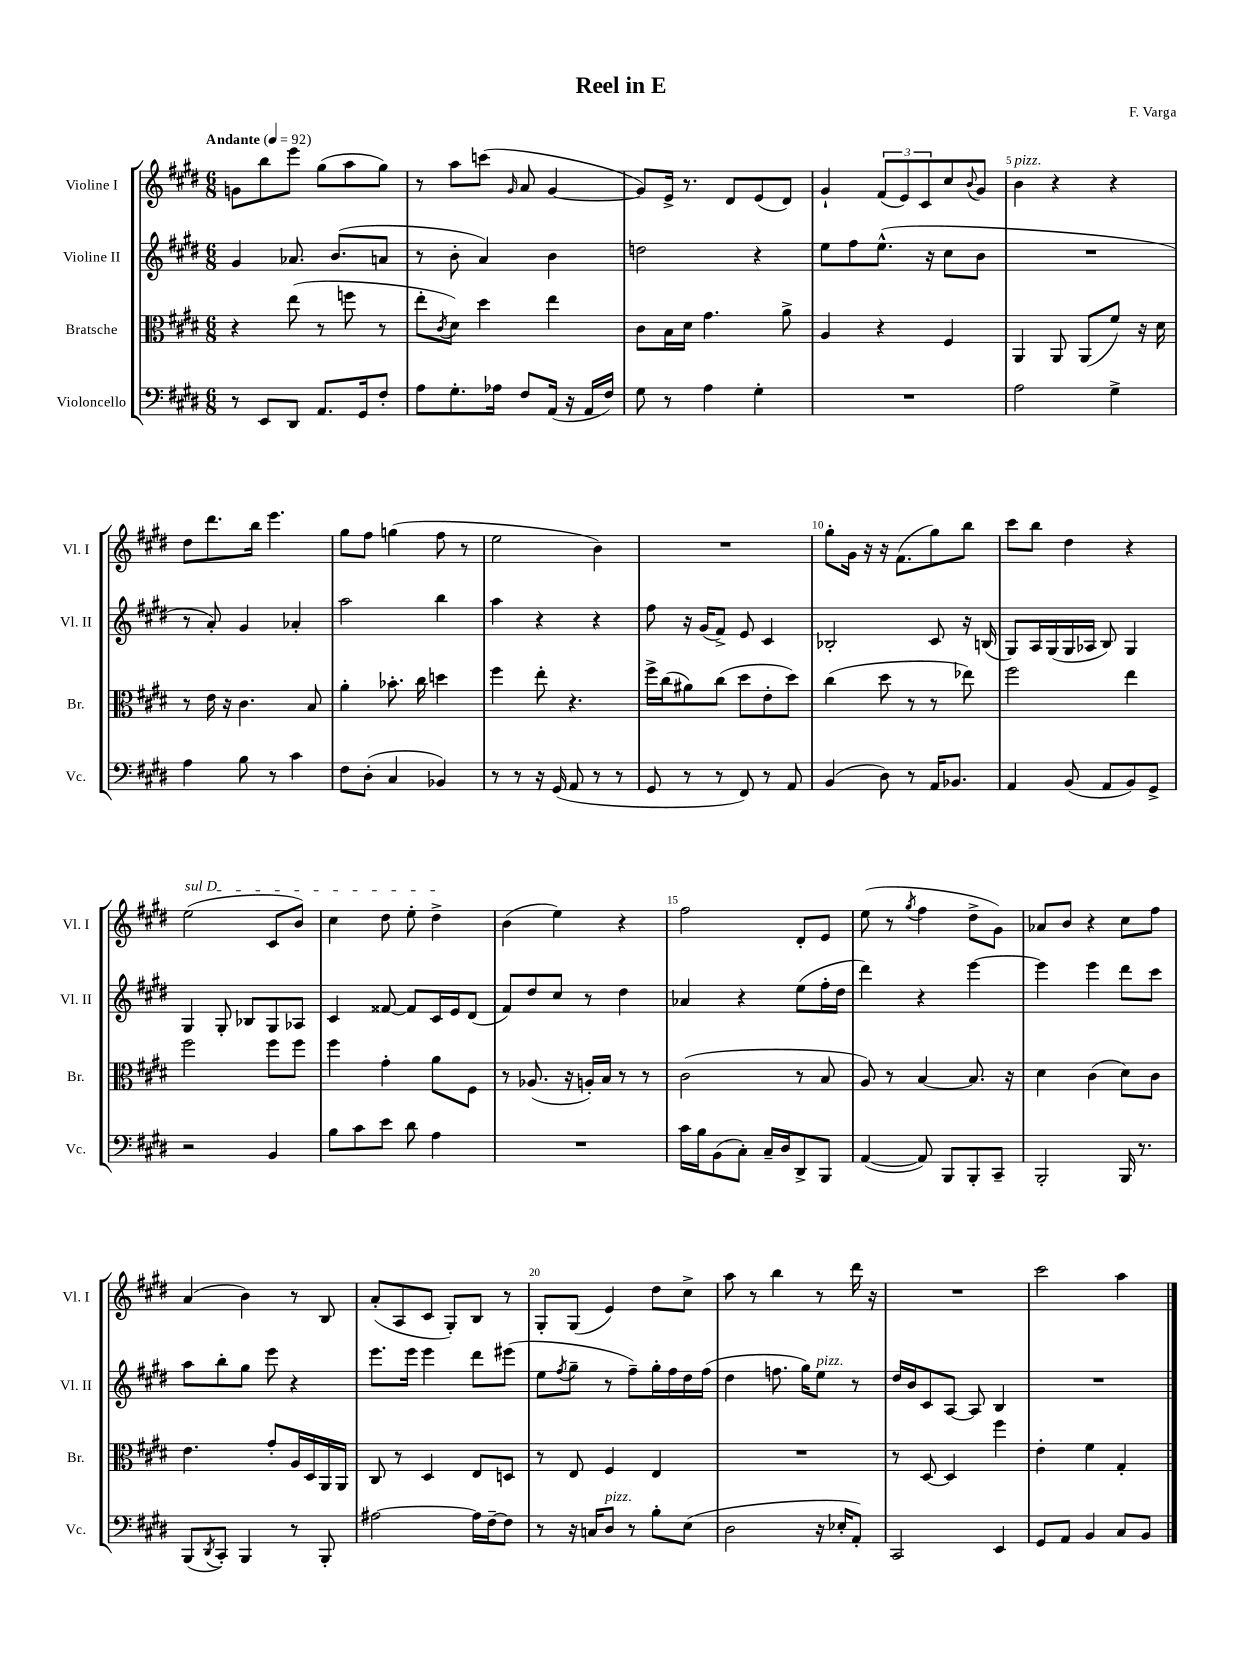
\header { title = "Reel in E" composer = "F. Varga" }
<<
\new StaffGroup <<
\new Staff = "s0" \with { instrumentName = "Violine I" shortInstrumentName = "Vl. I" } {
    \clef treble \key e \major \numericTimeSignature \time 6/8 \tempo "Andante" 4 = 92
    g'8 b''8 e'''8 gis''8( a''8 gis''8) |
    r8 a''8 c'''8( \grace { gis'16 } a'8 gis'4~ |
    gis'8) e'16-> r8. dis'8 e'8( dis'8) |
    gis'4-! \tuplet 3/2 { fis'8( e'8) cis'8 } cis''8 \appoggiatura { b'8 } gis'8 |
    b'4^\markup { \italic "pizz." } r4 r4 |
    dis''8 dis'''8. b''16 e'''4. |
    gis''8 fis''8 g''4( fis''8 r8 |
    e''2 b'4) |
    R2. |
    gis''8-. gis'16 r16 r16 fis'8.( gis''8) b''8 |
    cis'''8 b''8 dis''4 r4 |
    \once \override TextSpanner.bound-details.left.text = \markup { \italic "sul D" } e''2\startTextSpan( cis'8 b'8) |
    cis''4 dis''8 e''8-. dis''4->\stopTextSpan |
    b'4( e''4) r4 |
    fis''2 dis'8-. e'8 |
    e''8( r8 \acciaccatura { gis''8 } fis''4 dis''8-> gis'8) |
    aes'8 b'8 r4 cis''8 fis''8 |
    a'4( b'4) r8 b8 |
    a'8-.( a8 cis'8 gis8-.) b8 r8 |
    gis8-. gis8( e'4) dis''8 cis''8-> |
    a''8 r8 b''4 r8 dis'''16 r16 |
    R2. |
    cis'''2 a''4 \bar "|." |
}
\new Staff = "s1" \with { instrumentName = "Violine II" shortInstrumentName = "Vl. II" } {
    \clef treble \key e \major \numericTimeSignature \time 6/8
    gis'4 aes'8. b'8.( a'8 |
    r8 b'8-. a'4) b'4 |
    d''2 r4 |
    e''8 fis''8 e''8.-^( r16 cis''8 b'8 |
    R2. |
    r8 a'8-.) gis'4 aes'4-. |
    a''2 b''4 |
    a''4 r4 r4 |
    fis''8 r16 gis'16( fis'8->) e'8 cis'4 |
    bes2-. cis'8 r16 b16( |
    gis8) a16 gis16( gis16 aes16 b8) gis4 |
    gis4 gis8-. bes8 gis8 aes8 |
    cis'4 fisis'8~ fisis'8 cis'16 e'16 dis'8( |
    fis'8) dis''8 cis''8 r8 dis''4 |
    aes'4 r4 e''8( fis''16-. dis''16 |
    dis'''4) r4 e'''4~ |
    e'''4 e'''4 dis'''8 cis'''8 |
    a''8 b''8-. gis''8 e'''8 r4 |
    e'''8. e'''16 e'''4 dis'''8 eis'''8( |
    e''8 \acciaccatura { fis''8 } gis''8-- r8 fis''8--) gis''16-. fis''16 dis''16 fis''16( |
    dis''4 f''8. gis''16) e''8^\markup { \italic "pizz." } r8 |
    dis''16 b'16 cis'8 a8~ a8 b4 |
    R2. \bar "|." |
}
\new Staff = "s2" \with { instrumentName = "Bratsche" shortInstrumentName = "Br." } {
    \clef alto \key e \major \numericTimeSignature \time 6/8
    r4 e''8( r8 f''8 r8 |
    e''8-. \acciaccatura { cis'8 } dis'8) dis''4 e''4 |
    cis'8 b16 dis'16 gis'4. a'8-> |
    a4 r4 fis4 |
    a,4 a,8 a,8( fis'8) r16 dis'16 |
    r8 e'16 r16 cis'4. b8 |
    a'4-. bes'8.-. cis''16 d''4 |
    fis''4 e''8-. r4. |
    fis''16-> cis''16( ais'8) cis''8( dis''8 e'8-. dis''8) |
    cis''4( dis''8 r8 r8 ees''8) |
    fis''2 e''4 |
    fis''2 fis''8 fis''8 |
    fis''4 gis'4-. a'8 fis8 |
    r8 aes8.( r16 a16-.) b16 r8 r8 |
    cis'2( r8 b8 |
    a8) r8 b4~ b8. r16 |
    dis'4 cis'4( dis'8) cis'8 |
    e'4. gis'8-. a16 dis16 a,16 a,16 |
    cis8 r8 dis4 e8 d8 |
    r8 e8 fis4 e4 |
    R2. |
    r8 dis8~ dis4 fis''4 |
    e'4-. fis'4 gis4-. \bar "|." |
}
\new Staff = "s3" \with { instrumentName = "Violoncello" shortInstrumentName = "Vc." } {
    \clef bass \key e \major \numericTimeSignature \time 6/8
    r8 e,8 dis,8 a,8. gis,16 fis8-. |
    a8 gis8.-. aes16 fis8 a,16( r16 a,16 fis16) |
    gis8 r8 a4 gis4-. |
    R2. |
    a2 gis4-> |
    a4 b8 r8 cis'4 |
    fis8 dis8-.( cis4 bes,4) |
    r8 r8 r16 gis,16( a,8 r8 r8 |
    gis,8 r8 r8 fis,8) r8 a,8 |
    b,4( dis8) r8 a,16 bes,8. |
    a,4 b,8( a,8 b,8) gis,8-> |
    r2 b,4 |
    b8 cis'8 e'8 dis'8 a4 |
    R2. |
    cis'16 b16 b,8( cis8-.) cis16-- dis16 dis,8-> b,,8 |
    a,4~( a,8) b,,8 b,,8-. cis,8-- |
    b,,2-. b,,16 r8. |
    b,,8( \acciaccatura { dis,8 } cis,8-.) b,,4 r8 b,,8-. |
    ais2~ ais16 fis16~-- fis8 |
    r8 r16 c16 dis8^\markup { \italic "pizz." } r8 b8-. e8( |
    dis2 r16 ees16-. a,8-.) |
    cis,2 e,4 |
    gis,8 a,8 b,4 cis8 b,8 \bar "|." |
}
>>
>>
\layout { \context { \Score \override BarNumber.break-visibility = ##(#f #t #t) barNumberVisibility = #(every-nth-bar-number-visible 5) } }
